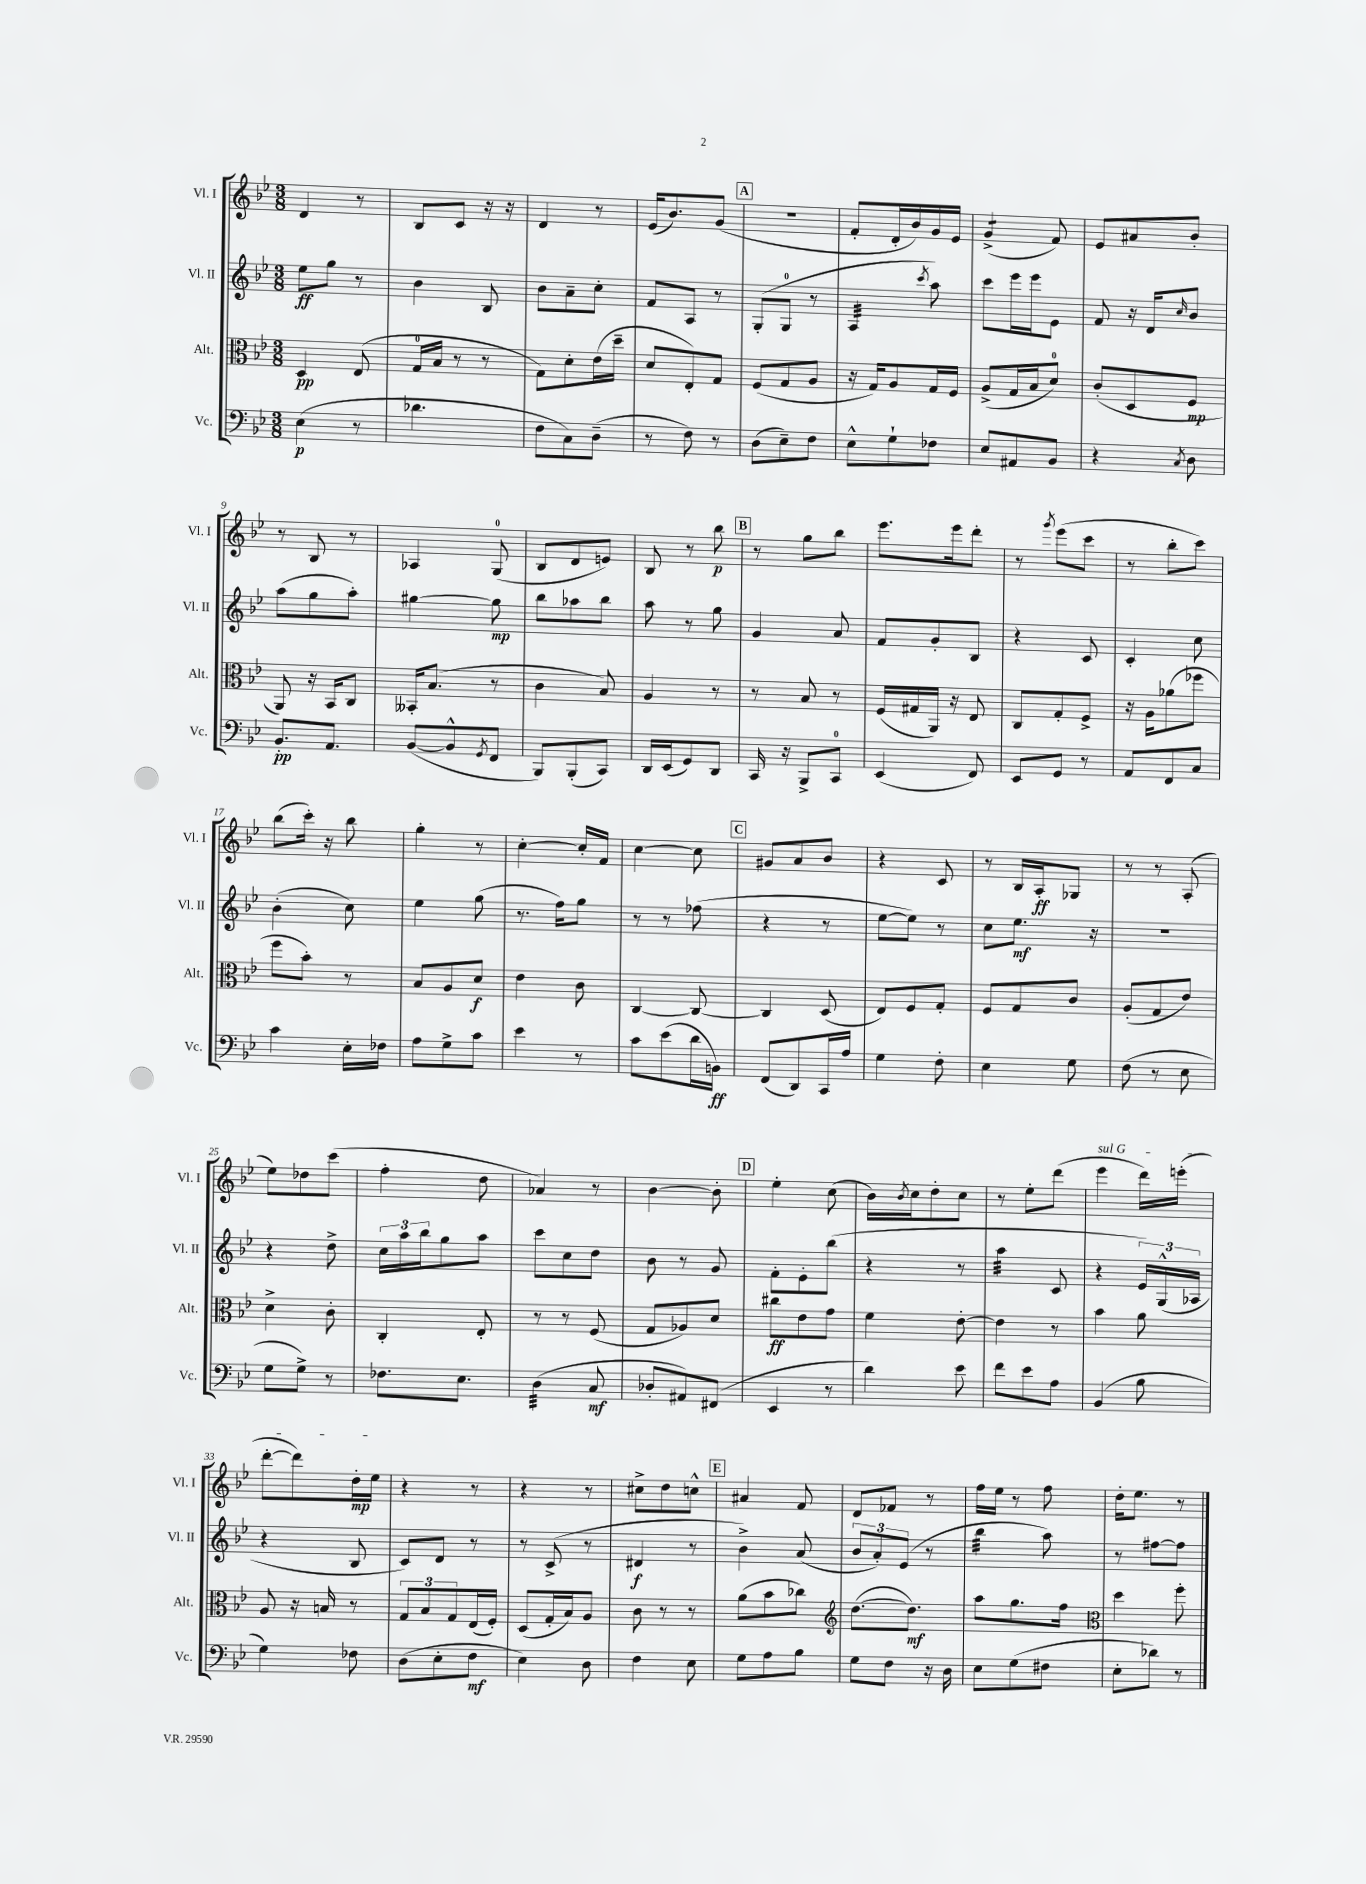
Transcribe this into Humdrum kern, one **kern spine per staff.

**kern	**kern	**kern	**kern
*staff4	*staff3	*staff2	*staff1
*clefF4	*clefC3	*clefG2	*clefG2
*k[b-e-]	*k[b-e-]	*k[b-e-]	*k[b-e-]
*M3/8	*M3/8	*M3/8	*M3/8
(4E-	4D	8ee-	4d
.	.	8gg	.
8r	(8E-	8r	8r
=	=	=	=
4.d-	16G	4b-	8B-
.	16B-	.	.
.	8r	.	8c
.	8r	8B-	16r
.	.	.	16r
=	=	=	=
8F	8G)	8b-	4d
8C)	8d'	8a~	.
(8D~	(16e-	8cc'	8r
.	16dd~	.	.
=	=	=	=
8r	8d	8f	(16e-
.	.	.	8.b-)
8F)	8E-')	8A	.
8r	8G	8r	(8g
=	=	=	=
(8D	(8F	(8G'	4.r
8E-~)	8G	8G	.
8F	8A	8r	.
=	=	=	=
8E-^^	16r	4A	8f'
.	16G)	.	.
8G`	8A	.	16d'
.	.	.	16b-)
.	.	8qccc	.
8F-	16G	8aa)	16g
.	16F	.	16e-
=	=	=	=
8E-	(8A^	8ccc	(4g^
8AA#	16G	16eee-	.
.	16B-	16eee-	.
8BB-	8d)	8e-	8f)
=	=	=	=
4r	(8c'	8f	8e-
.	8D	16r	8a#
.	.	16d	.
8qC	.	16qqcc	.
8D	8F	8b-	8b-'
=	=	=	=
8.BB-'	8AA)	(8aa	8r
.	16r	8gg	8B-
8.AA	16BB-	.	.
.	8C	8aa')	8r
=	=	=	=
([8BB-	16BB--'	[4gg#	4A-
.	(8.B-	.	.
8BB-^^]	.	.	.
8qGG	.	.	.
8FF	8r	8gg#]	(8G
=	=	=	=
8BBB-)	4c	8bb-	8B-
(8BBB-'	.	8aa-	8d
8CC)	8B-)	8bb-	8e)
=	=	=	=
16DD	4A	8aa	8B-
(16EE-	.	.	.
8GG)	.	8r	8r
8DD	8r	8gg	8bb-
=	=	=	=
16CC	8r	4g	8r
16r	.	.	.
8BBB-^	8B-	.	8gg
8CC	8r	8a	8bb-
=	=	=	=
(4EE-	(16F	8f	8.eee-
.	16G#	.	.
.	16AA)	8g'	.
.	16r	.	16eee-
8FF)	8E-	8B-	8ddd'
=	=	=	=
8EE-	8C	4r	8r
.	.	.	8qggg
8GG	8G'	.	(8eee-
8r	8F^	8c	8ccc
=	=	=	=
8AA	16r	4c'	8r
.	16A	.	.
8FF	(8a-	.	8bb-'
8C	8ff-	8cc	8ccc)
=	=	=	=
4c	8ff	(4b-'	(8bb-
.	8b-')	.	16ccc')
.	.	.	16r
16E-'	8r	8cc)	8bb-
16F-	.	.	.
=	=	=	=
8A	8B-	4ee-	4gg'
8G^	8A	.	.
8c	8d	(8gg	8r
=	=	=	=
4e-	4e-	8.r	[4cc'
.	.	16ff)	.
8r	8c	8gg	16cc']
.	.	.	16f
=	=	=	=
8c	[4C	8r	[4cc
(8e-	.	8r	.
16d	8C_	(8ff-	8cc]
16BB)	.	.	.
=	=	=	=
(8FF	4C]	4r	8g#
8DD)	.	.	8a
16CC	(8D	8r	8b-
16A	.	.	.
=	=	=	=
4G	8E-)	[8ee-	4r
.	8F	8ee-])	.
8F'	8G'	8r	8c
=	=	=	=
4E-	8F	8cc	8r
.	8G	8.ee-	16B-
.	.	.	16A'
8G	8c	.	8G-
.	.	16r	.
=	=	=	=
(8F	(8A'	4.r	8r
8r	8G	.	8r
8E-	8e-)	.	(8A'
=	=	=	=
8G	4d^	4r	8ee-)
8G^)	.	.	8dd-
8r	8c'	8dd^	(8ccc
=	=	=	=
8.F-	4C'	24cc	4ff'
.	.	24aa	.
.	.	24bb-	.
.	.	8gg	.
8.E-	.	.	.
.	8E-'	8aa	8dd
=	=	=	=
(4D	8r	8ccc	4a-)
.	8r	8cc	.
8C	(8F	8dd	8r
=	=	=	=
8D-'	8G	8b-	[4b-
8AA#)	8A-)	8r	.
(8FF#	8d	8g	8b-']
=	=	=	=
4EE-	8cc#	8f'	4ee-'
.	8e-	8e-'	.
8r	8g	(8bb-	(8cc
=	=	=	=
4d)	4f	4r	16b-)
.	.	.	8qb-
.	.	.	16cc
.	.	.	8dd'
8e-	[8e-'	8r	8cc
=	=	=	=
8f	4e-]	4aa	8r
8e-	.	.	8ee-'
8A	8r	8c	(8ddd
=	=	=	=
(4BB-	4b-	4r	4eee-
8B-	8a	24e-)	16ddd)
.	.	(24G^^	.
.	.	.	(16eee'
.	.	24A-	.
=	=	=	=
4G)	8A	4r	[8ddd'
.	16r	.	8ddd])
.	16B	.	.
8F-	8r	8B-	16dd'
.	.	.	16ee-
=	=	=	=
(8D	12G	8c)	4r
.	12B-	.	.
8E-'	.	8d	.
.	12G	.	.
8F	(16E-	8r	8r
.	16F')	.	.
=	=	=	=
4E-)	(8D	8r	4r
.	16G'	(8c^	.
.	16B-)	.	.
8D	8A	8r	8r
=	=	=	=
4F	8c	4d#	8cc#^
.	8r	.	8dd
8E-	8r	8r	8cc^^
=	=	=	=
8G	(8a	4b-^)	4a#
8A	8b-	.	.
8B-	8cc-)	(8a	8f
=	=	=	=
*	*clefG2	*	*
8G	([8.dd	12b-	8d
.	.	12a')	.
8F	.	.	8f-
.	.	(12e-	.
.	8.dd])	.	.
16r	.	8r	8r
16D	.	.	.
=	=	=	=
8E-	8aa	4bb-	16ff
.	.	.	16ee-
(8G	8.gg	.	8r
8F#	.	8aa)	8ff
.	16ff	.	.
=	=	=	=
*	*clefC3	*	*
8E-'	4dd	8r	16dd'
.	.	.	8.ee-
8d-)	.	[8ff#	.
8r	8ff'	8ff#]	8r
==	==	==	==
*-	*-	*-	*-
